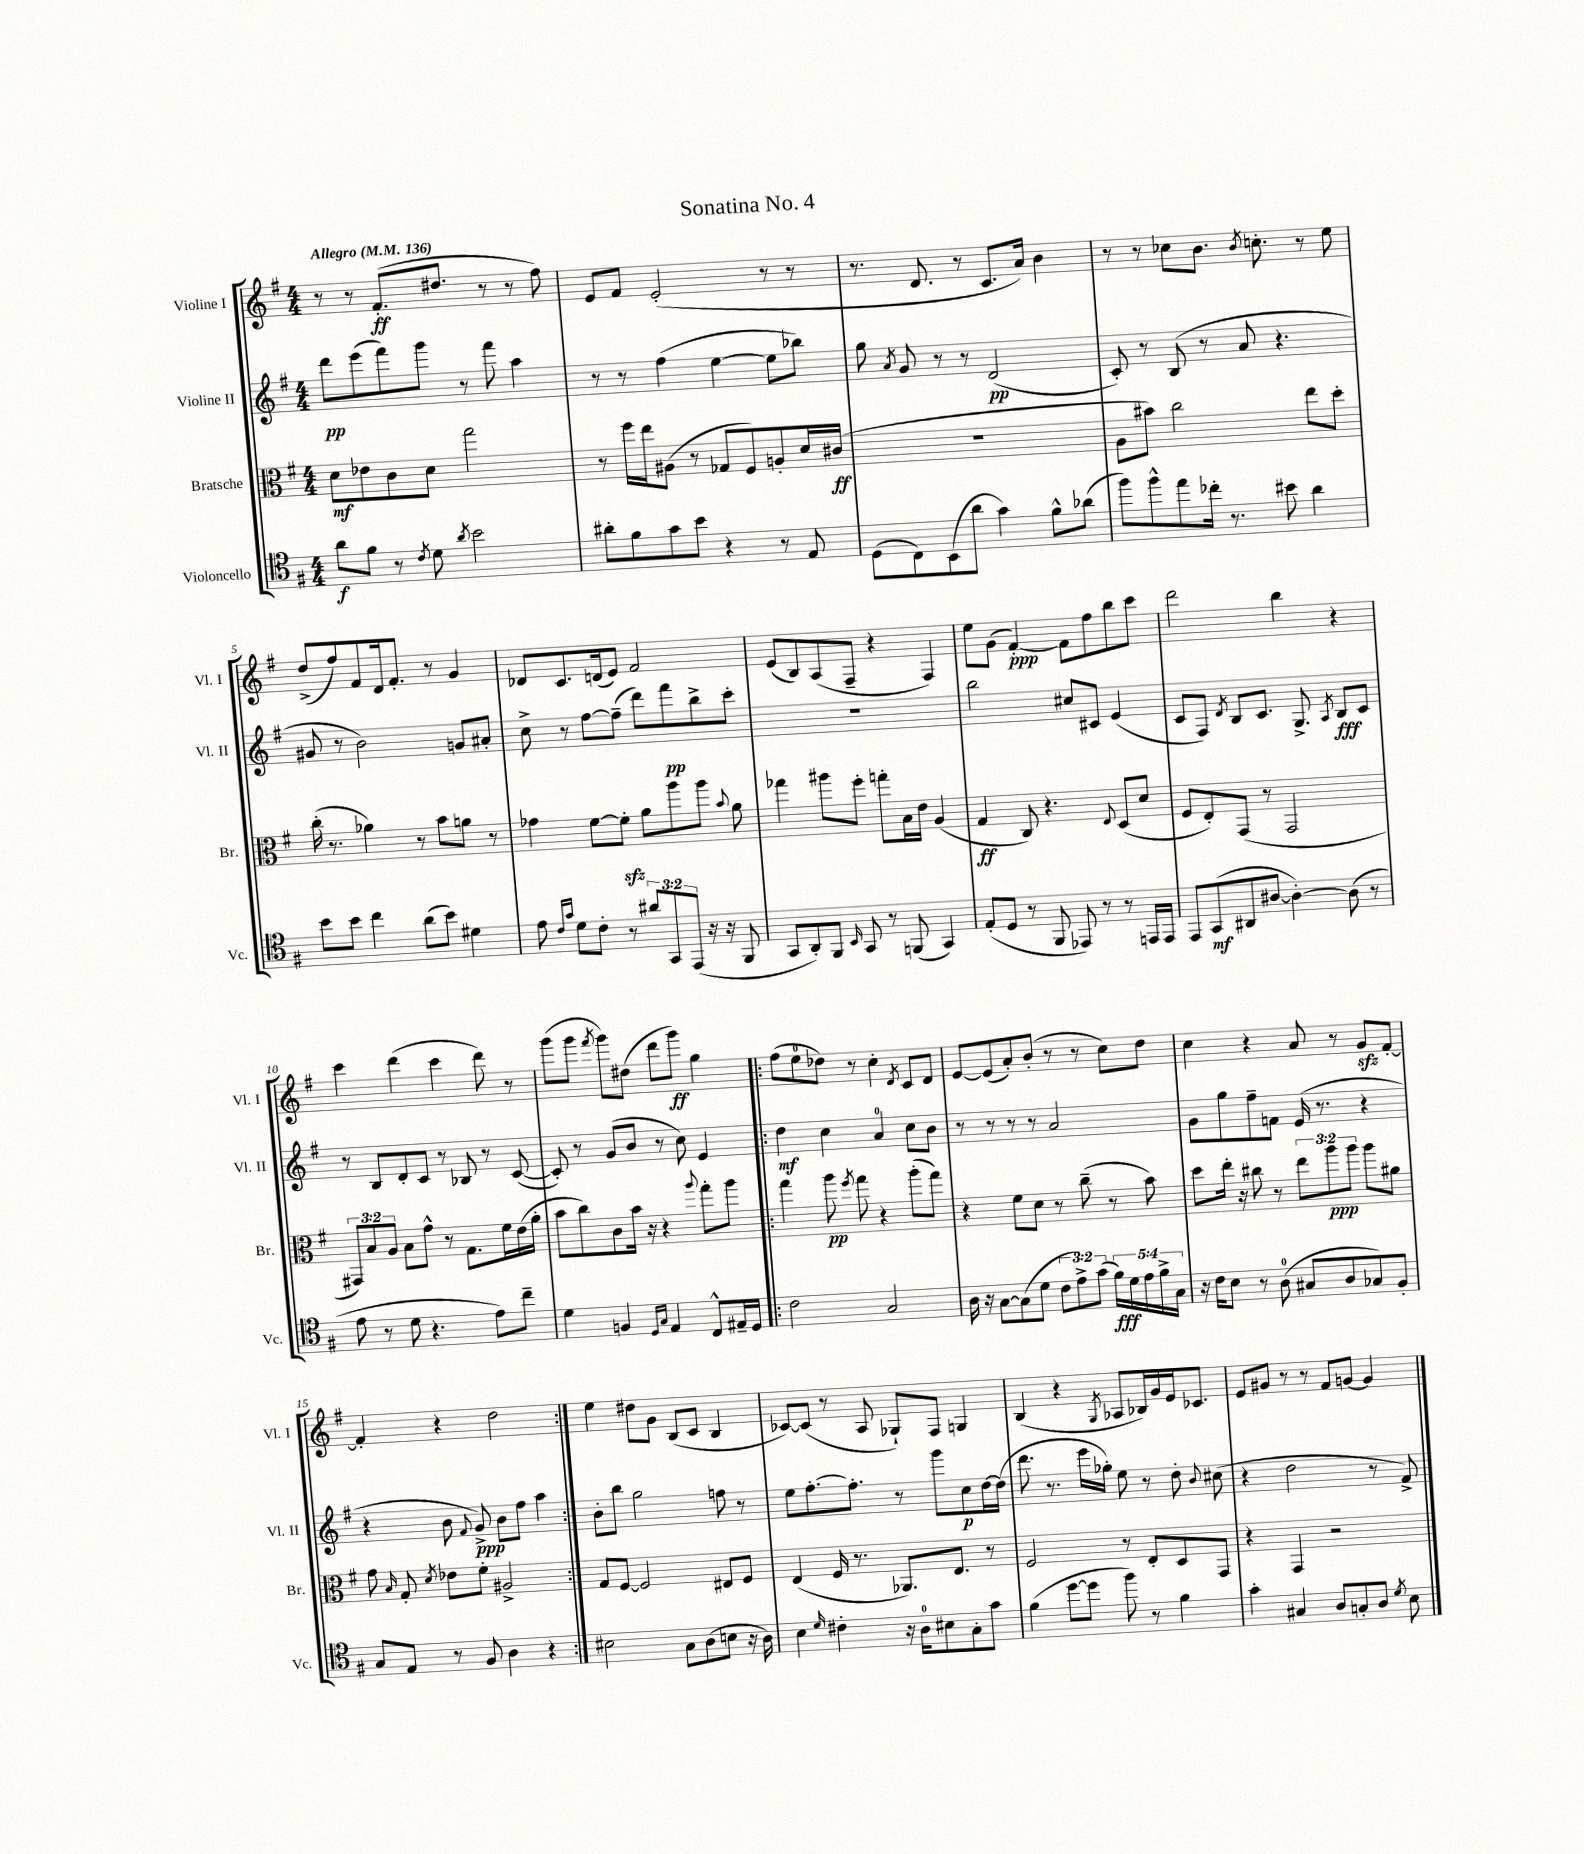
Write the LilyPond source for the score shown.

\header { title = "Sonatina No. 4" }
<<
\new StaffGroup <<
\new Staff = "s0" \with { instrumentName = "Violine I" shortInstrumentName = "Vl. I" } {
    \clef treble \key g \major \numericTimeSignature \time 4/4 \tempo "Allegro" 4 = 136
    \autoBeamOff r8 r8 fis'8.[-.\ff( dis''8.] r8 r8 fis''8) |
    e'8[ fis'8] e'2-.( r8 r8 |
    r8. d'8. r8 c'8.[ a'16]) b'4 |
    r8 r8 ces''8[ b'8.] \acciaccatura { b'8 } c''8.-. r8 e''8 |
    d''8[->( fis''8) fis'8 d'16 fis'8.]-. r8 g'4 |
    des'8[ c'8. d'16( e'8]) fis'2 |
    e'8[( b8) a8( fis8]-- r4 fis4) |
    e''8[ g'8]( fis'4~-.\ppp) fis'8[ fis''8 b''8 c'''8] |
    d'''2 b''4 r4 |
    c'''4 d'''4( c'''4 d'''8) r8 |
    g'''8[( g'''8] \acciaccatura { fis'''8 } g'''8[) dis''8]( d'''8[ g'''8]\ff) g''4 |
    \repeat volta 2 { fis''8[( e''8-0 des''8]) r8 c''4-. \acciaccatura { d'8 } c'8[ d'8] |
    e'8[~ e'8( a'8-.) b'8]-.( r8 r8 c''8[) d''8] |
    c''4 r4 a'8 r8 g'8[\sfz fis'8]~-. |
    fis'4-. r4 d''2 | }
    e''4 dis''8[ g'8] b8[( c'8] b4 |
    ces'8[~) ces'8]( r8 a8 ges8[-!) fis8] g4 |
    b4( r4 \acciaccatura { g8 } aes8[ bes16) g'16 e'16 ces'8.] |
    e'8[ gis'8] r8 r8 fis'8[ g'8]~ g'4 \bar "|." |
}
\new Staff = "s1" \with { instrumentName = "Violine II" shortInstrumentName = "Vl. II" } {
    \clef treble \key g \major \numericTimeSignature \time 4/4
    \autoBeamOff d'''8[\pp e'''8( fis'''8) g'''8] r8 fis'''8 a''4 |
    r8 r8 fis''4( e''4~ e''8[ bes''8]) |
    g''8 \acciaccatura { a'8 } g'8 r8 r8 d'2\pp( |
    c'8-.) r8 b8( r8 a'8 r4. |
    gis'8 r8 b'2) g'8[ ais'8]-. |
    c''8-> r8 fis''8[~ fis''8]--( d'''8[) fis'''8\pp b''8-> c'''8]-. |
    R1 |
    b''2 cis''8[ cis'8] e'4( |
    c'8[ fis8]) \acciaccatura { d'8 } b8[ c'8.] g8.-> \acciaccatura { a8 } b8[\fff c'8] |
    r8 b8[ d'8-. c'8] r8 bes8 r8 c'8~( |
    c'8-.) r8 g'8[( b'8] r8 c''8) e'4 |
    \repeat volta 2 { d''4\mf c''4 a'4-0 c''8[ b'8] |
    r8 r8 r8 r8 a'2 |
    g'8[ g''8 fis''8-- f'8] e'16( r8. r4 |
    r4 b'8 \appoggiatura { fis'8 } g'8->\ppp) b'8[ fis''8] a''4 | }
    b'8[-. b''8] g''2 f''8 r8 |
    e''8[ fis''8.~-. fis''8.]-. r8 g'''8[ c''8\p d''16~ d''16]( |
    d'''8. r8. e'''16[ ges''16]-.) e''8 r8 d''8-. \appoggiatura { b'8 } cis''8( |
    r4 d''2 r8 fis'8->) \bar "|." |
}
\new Staff = "s2" \with { instrumentName = "Bratsche" shortInstrumentName = "Br." } {
    \clef alto \key g \major \numericTimeSignature \time 4/4 \override Staff.TupletNumber.text = #tuplet-number::calc-fraction-text
    \autoBeamOff d'8[\mf ees'8 c'8 d'8] g''2 |
    r8 fis''16[ e''16 ais8]( r8 ges8[ fis8) a8-. d'16 cis'16]\ff( |
    R1 |
    a8[ bis'8]) c''2 e''8[ d''8]-. |
    c''16-.( r8. aes'4) r8 b'8[ a'8] r8 |
    ges'4 fis'8[~ fis'8]-.\sfz a'8[ a''8 a''8] \appoggiatura { b'8 } a'8 |
    ges''4 ais''8[ fis''8]-. g''8[-. b16 e'16] a4( |
    g4\ff c8) r4. \appoggiatura { e8 } d8[( d'8] |
    fis8[ e8-.) g,8]( r8 g,2 |
    \tuplet 3/2 { gis,8[) b8 a8] } b8[ g'8]-^ r8 g8.[ fis'16 e'16( a'16]-. |
    b'8[ c''8) c'8 b'16] r16 r4 \appoggiatura { a''8 } g''8[-. a''8] |
    \repeat volta 2 { g''4 a''8\pp \acciaccatura { fis''8 } g''8 r4 a''8[-.( g''8]) |
    r4 fis'8[ d'8] r8 c''8--( r8 b'8) |
    d''8[ e''16]-. r16 cis''8 r8 \tuplet 3/2 { e''8[ a''8\ppp a''8] } a''8[ ais'8] |
    g'8 \grace { b16 } g8-. \acciaccatura { d'8 } ees'8[ fis'8]-. ais2-> | }
    g8[ fis8]~ fis2 eis8[ fis8] |
    e4( fis16 r8. aes,8.[) e8.] r8 |
    fis2 r8 e8[-. d8 g,8] |
    r4 g,4 r2 \bar "|." |
}
\new Staff = "s3" \with { instrumentName = "Violoncello" shortInstrumentName = "Vc." } {
    \clef tenor \key g \major \numericTimeSignature \time 4/4 \override Staff.TupletNumber.text = #tuplet-number::calc-fraction-text
    \autoBeamOff a'8[\f fis'8] r8 \acciaccatura { c'8 } d'8 \acciaccatura { a'8 } b'2 |
    ais'8[-. fis'8 g'8 b'8] r4 r8 e8 |
    d8[( c8) b,8( a'8] g'4) fis'8[-^ aes'8]( |
    fis''8[) fis''8-^ e''8 ces''16]-. r8. bis'8 a'4 |
    b'8[ b'8] c''4 a'8[( b'8]) dis'4 |
    e'8 \grace { c'16[ g'16] } d'8[ c'8]-. r8 \tuplet 3/2 { ais'8[ g,8 e,8]( } r16 r16 fis,8 |
    g,8[ a,8-.) fis,8] \grace { b,16 } g,8 r8 f,8( g,4) |
    e8[-.( d8] r8 fis,8 ees,8) r8 r8 e,16[ e,16] |
    e,8[ g,8\mf( ais,8 ais8]~ ais4~-.) ais8( r8 |
    e'8 r8 d'8 r4. e'8[) c''8]-- |
    d'4 f4 \grace { d16[ g16] } e4 c8[-^ eis16-- d16] |
    \repeat volta 2 { c'2 g2 |
    a16 r16 g8[~ g8( d'8] \tuplet 3/2 { c'8[ e'8->) g'8]( } \tuplet 5/4 { fis'16[\fff) d'16 e'16 fis'16-> g16] } |
    r16 c'16[ b8] r8 a8-0( gis8[ a8 ges8) fis8]-. |
    g8[ e8] r8 fis8 a4 r4 | }
    bis2 g8[ a8( b8] r16 a16) |
    b4 \grace { d'16 } cis'4-. r16 a16[-0 bis8 g8-. g'8] |
    fis'4( d''8[~ d''8] fis''8) r8 fis'4 |
    g'4-. gis4 a8[ g8-. a8] \acciaccatura { d'8 } b8 \bar "|." |
}
>>
>>
